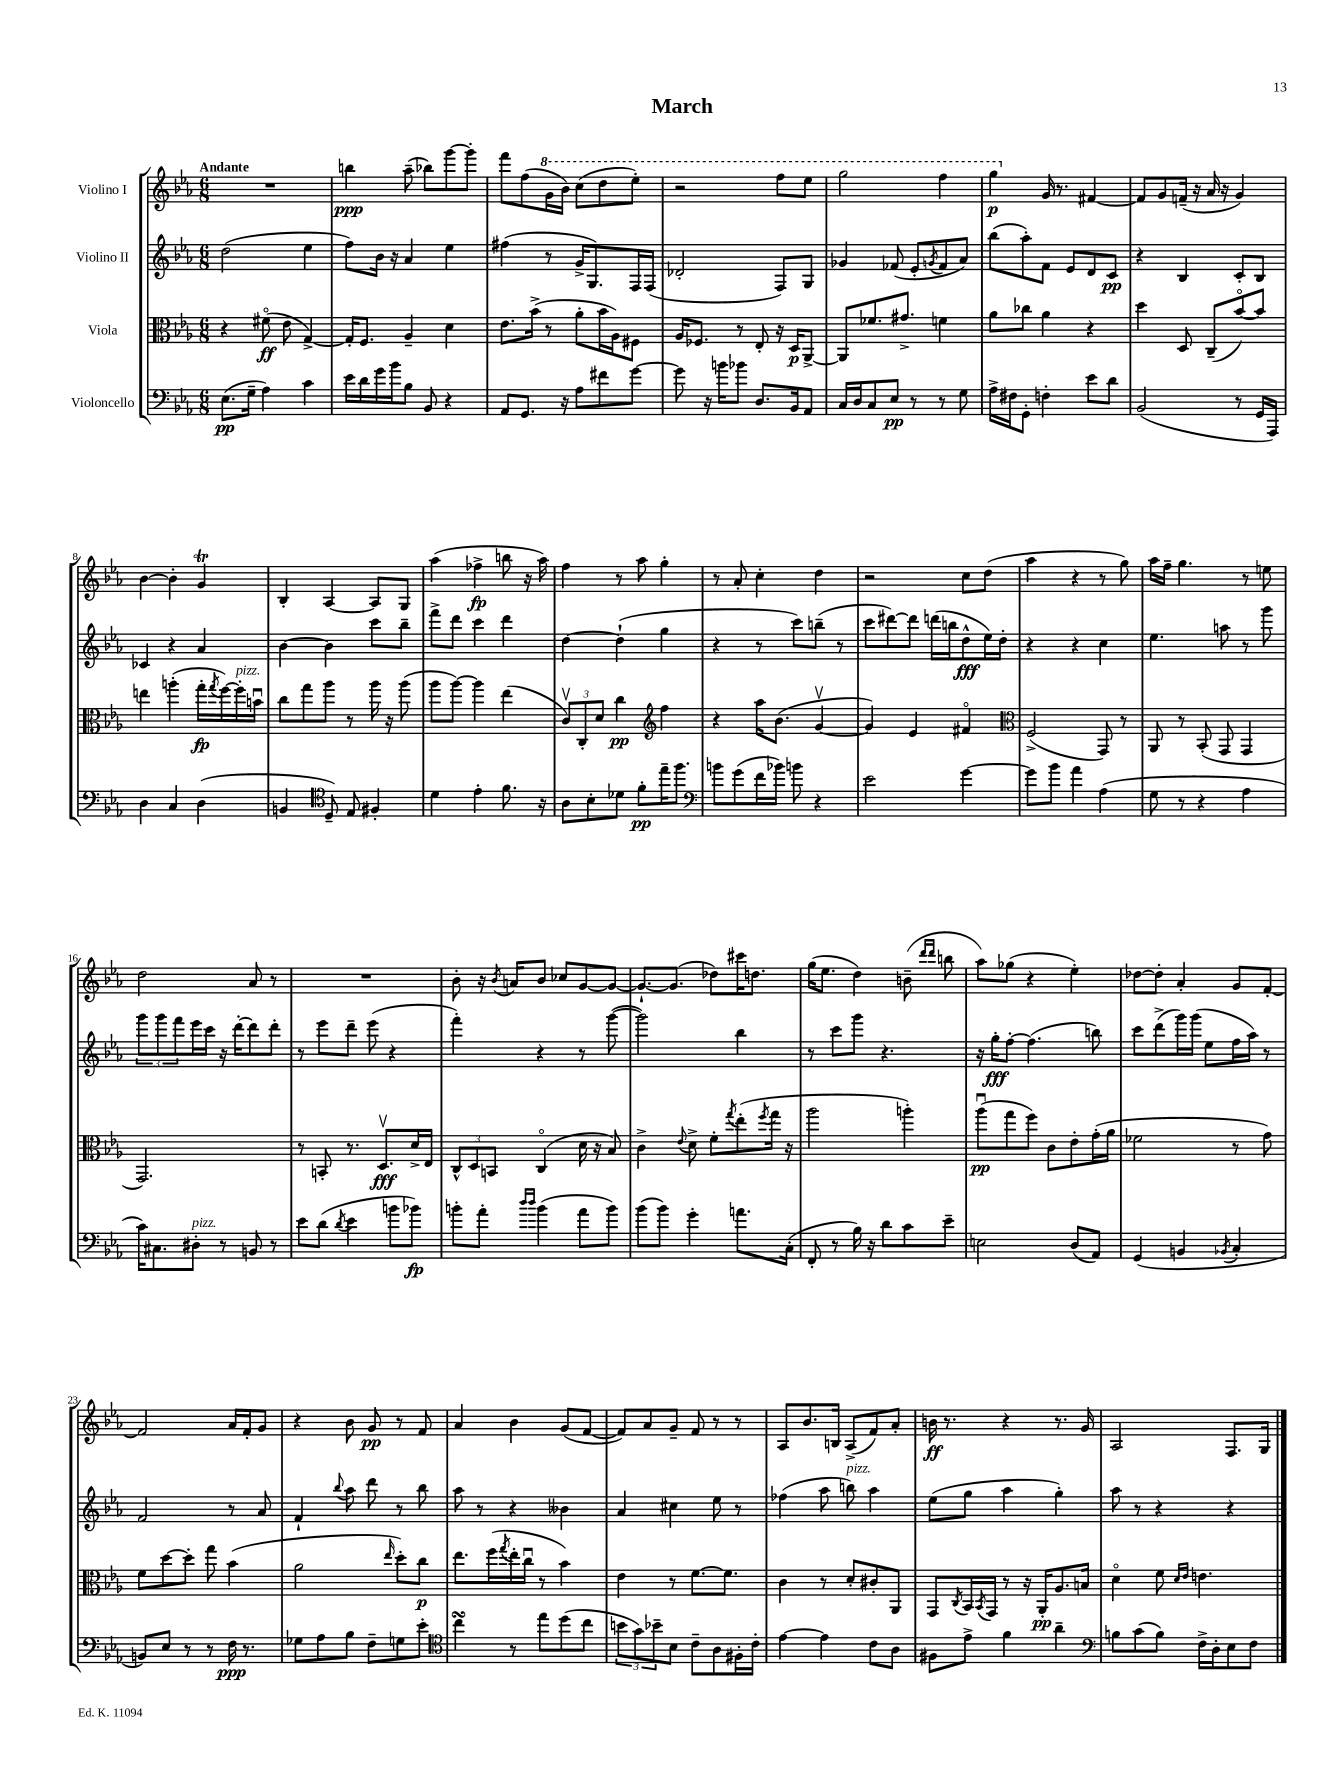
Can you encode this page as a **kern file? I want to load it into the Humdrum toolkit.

**kern	**kern	**kern	**kern
*staff4	*staff3	*staff2	*staff1
*clefF4	*clefC3	*clefG2	*clefG2
*k[b-e-a-]	*k[b-e-a-]	*k[b-e-a-]	*k[b-e-a-]
*M6/8	*M6/8	*M6/8	*M6/8
(8.E-\L	4r	(2dd\	2.r
16G~\Jk	.	.	.
4A-\)	(8f#o\	.	.
.	8e-\	.	.
4c\	[4G^/)	4ee-\	.
=	=	=	=
16e-\LL	16G'/]LK	8ff\L)	4bb\
16d\	8.F/J	.	.
16g\	.	16b-\Jk	.
16b-\J	.	16r	.
8B-\J	4A-~/	4a-/	(8aa-~\
8BB-/	.	.	8bb-\L)
4r	4d\	4ee-\	[8ggg\
.	.	.	8ggg'\]J
=	=	=	=
8AA-/L	8.e-\L	(4ff#\	8fff\L
8.GG/J	.	.	(8ff\
.	(16b-^\Jk	.	.
.	8r	8r	16gg\L
16r	.	.	16bb-\JJ)
8A-\L	8a-'\L	16g^/LK	(8ccc\L
.	.	8.G/)	.
8f#\	16b-\L	.	8ddd\
.	16A-\J)	.	.
[8g\J	8F#\J	16F/L	8eee-'\J)
.	.	(16F/JJ	.
=	=	=	=
8g\]	16A-/LK	2d-'/	2r
.	8.F-/J	.	.
16r	.	.	.
16b\LK	.	.	.
8b-\J	8r	.	.
8.D/L	8E-'/	.	.
.	16r	8F/L)	8fff\L
16BB-/k	16D/LK	.	.
8AA-/J	[8AA-^/J	8G/J	8eee-\J
=	=	=	=
16C/LL	8AA-/]L	4g-/	2ggg\
16D/J	.	.	.
8C/	8.f-/	.	.
8E-/J	.	(8f-/	.
.	8.g#^/J	.	.
8r	.	8e-'/L	.
.	.	8qg/	.
8r	4f\	8f-/	4fff\
8G\	.	8a-/J)	.
=	=	=	=
16A-^\LL	8a-\L	(8bb-\L	4ggg\
16F#\J	.	.	.
8GG'\J	8cc-\J	8aa-'\)	.
4F'\	4a-\	8f\J	16g/
.	.	.	8.r
.	.	8e-/L	.
8e-\L	4r	8d/	[4f#/
8d\J	.	8c/J	.
=	=	=	=
(2BB-/	4dd\	4r	8f#/]L
.	.	.	8g/
.	8D/	4B-/	(16f~/Jk
.	.	.	16r
.	(8C~/L	.	16a-/
.	.	.	16r
8r	[8b-o/)	8c'/L	4g/)
16GG/LL	8b-/]J	8B-/J	.
16AAA-/JJ)	.	.	.
=	=	=	=
4D\	4ee\	4c-/	[4b-\
4C/	(4aa'\	4r	4b-'\]
(4D\	16gg'\LL	4a-/	4g/
.	8qgg/	.	.
.	[16ff\)	.	.
.	16ff'\]	.	.
.	16bu\JJ	.	.
=	=	=	=
4BB/	8cc\L	[4b-\	4B-'/
.	8gg\	.	.
*clefC4	*	*	*
8D~/)	8aa-\J	4b-\]	[4A-/
8E-/	8r	.	.
4F#'/	16aa-\	8ccc\L	8A-/]L
.	16r	.	.
.	(8aa-\	8bb-~\J	8G/J
=	=	=	=
4d\	8aa-\L	8fff^\L	(4aa-\
.	[8aa-\J)	8ddd\J	.
4e-'\	4aa-\]	4ccc\	4ff-^\
8.f\	(4ee-\	4ddd\	8bb\
.	.	.	16r
16r	.	.	16aa-\)
=	=	=	=
8A-\L	12cv/L)	[4dd\	4ff\
.	12C'/	.	.
8B-'\	.	.	.
.	12d/J	.	.
8d-\J	4cc\	(4dd`\]	8r
8f'\L	.	.	8aa-\
*	*clefG2	*	*
16ee-~\K	4ff\	4gg\	4gg'\
8.ff\J	.	.	.
=	=	=	=
*clefF4	*	*	*
8b\L	4r	4r	8r
(8g\	.	.	8a-'/
16f\L	16aa-\LK	8r	4cc'\
16b-\JJ)	(8.b-\J	.	.
8b\	.	8ccc\L)	.
4r	[4gv/	(8bb~\J	4dd\
.	.	8r	.
=	=	=	=
2e-\	4g/])	8ccc\L	2r
.	.	[8ddd#\)	.
.	4e-/	8ddd#\]J	.
.	.	(16ddd\LL	.
.	.	16bb\J	.
[4g\	4f#o/	8dd^^\	8cc\L
.	.	16ee-\L)	(8dd\J
.	.	16dd'\JJ	.
=	=	=	=
*	*clefC3	*	*
8g\]L	(2F^/	4r	4aa-\
8b-\J	.	.	.
4a-\	.	4r	4r
(4A-\	8GG/)	4cc\	8r
.	8r	.	8gg\)
=	=	=	=
8G\	8AA-/	4.ee-\	16aa-\LL
.	.	.	16ff~\JJ
8r	8r	.	4.gg\
4r	(8BB-'/	.	.
.	8GG/	8aa\	.
4A-\	4GG/	8r	8r
.	.	8ggg\	8ee\
=	=	=	=
16c\LK)	2.GG/)	12ggg\L	2dd\
8.C#\	.	.	.
.	.	12ggg\	.
.	.	12fff\	.
8D#'\J	.	16eee-\L	.
.	.	16ccc\JJ	.
8r	.	16r	.
.	.	[16ddd'\LK	.
8BB/	.	8ddd\]	8a-/
8r	.	8ddd'\J	8r
=	=	=	=
8e-\L	8r	8r	2.r
(8d\J	8BB'/	8eee-\L	.
8qd/	.	.	.
4e-\	8.r	8ddd~\J	.
.	.	(8eee-\	.
.	8.Dv/L	.	.
8b\L	.	4r	.
8b-\J)	16d^/L	.	.
.	16E-/JJ	.	.
=	=	=	=
8b'\L	12C^^/L	4fff'\)	8b-'\
.	12D/	.	.
8a-'\J	.	.	16r
.	12BB/J	.	.
.	.	.	8qb-/
.	.	.	16a/LK
16qqdd/LL	.	.	.
16qqdd/JJ	.	.	.
(4b\	(4Co/	4r	8b-/J
.	.	.	8cc-/L
8a-\L	16d\	8r	[8g/
.	16r	.	.
8b\J)	8B-/)	([8ggg\	8g/_J
=	=	=	=
(8b-\L	4c^\	2ggg\])	8.g`/_L
8b-\J)	.	.	.
.	.	.	(8.g/]J
.	8qqe-/	.	.
4g'\	8d^\	.	.
.	8f'\L	.	8dd-\L)
.	8qgg/	.	.
8.a\L	(8ee-'\	4bb-\	16ccc#\K
.	.	.	8.dd\J
.	8qff/	.	.
.	16gg\Jk	.	.
(16C'\Jk	16r	.	.
=	=	=	=
8FF'/	2aa-\	8r	(16gg\LK
.	.	.	8.ee-\J
8r	.	8ccc\L	.
16B-\)	.	8ggg\J	4dd\)
16r	.	.	.
8d\L	.	4.r	.
8c\	4aa'\)	.	(8b~\
.	.	.	16qqddd/LL
.	.	.	16qqddd/JJ
8e-~\J	.	.	8bb\
=	=	=	=
2E\	(8aa-u\L	16r	8aa-\L)
.	.	16gg'\LK	.
.	8gg\	[8ff'\J	(8gg-\J
.	8ff\J)	(4.ff\]	4r
.	8c\L	.	.
(8D/L	8e-'\	.	4ee-'\)
8AA-/J)	(16g'\L	8bb\)	.
.	16a-\JJ	.	.
=	=	=	=
(4GG/	2f-\	8ccc\L	[8dd-\L
.	.	(8ddd^\	8dd-'\]J
4BB/	.	16ggg\L)	4a-'/
.	.	(16ggg\JJ	.
.	.	8ee-\L	.
8qBB-/	.	.	.
4C'/	8r	16ff\L	8g/L
.	.	16aa-\JJ)	.
.	8g\)	8r	[8f'/J
=	=	=	=
8BB/L)	8f\L	2f/	2f/]
8E-/J	[8dd\	.	.
8r	8dd'\]J	.	.
8r	8gg\	.	.
16F\	(4b-\	8r	16a-/LL
8.r	.	.	16f'/J
.	.	8a-/	8g/J
=	=	=	=
8G-\L	2a-\	4f`/	4r
8A-\	.	.	.
.	.	8qqbb-/	.
8B-\J	.	8aa-\	8b-\
8F~\L	.	8ddd\	8g/
.	16qqee-/	.	.
8G\	8dd'\L)	8r	8r
8e-'\J	8cc\J	8bb-\	8f/
=	=	=	=
*clefC4	*	*	*
4cc\	8.ee-\L	8aa-\	4a-/
.	.	8r	.
.	(16ff\L	.	.
.	8qgg/	.	.
8r	16ee-'\	4r	4b-\
.	16ccu\JJ	.	.
8ee-\L	8r	.	.
(8dd\	4b-\)	4b--\	(8g/L
8cc\J	.	.	[8f/J
=	=	=	=
12b\L	4e-\	4a-/	8f/]L)
12g\)	.	.	.
.	.	.	8a-/
12b-~\	.	.	.
8B-\J	8r	4cc#\	8g~/J
8c~\L	[8.f\L	.	8f/
8A-\	.	8ee-\	8r
.	8.f\]J	.	.
16F#'\L	.	8r	8r
16c'\JJ	.	.	.
=	=	=	=
[4e-\	4c\	(4ff-\	8A-/L
.	.	.	8.b-/
4e-\]	8r	8aa-\	.
.	.	.	16B/Jk
.	8d'/L	8bb\)	(8A-^/L
8c\L	8c#'/	4aa-\	8f/)
8A-\J	8AA-/J	.	8a-'/J
=	=	=	=
8F#\L	8GG/L	(8ee-\L	16b\
.	.	.	8.r
.	8qC/	.	.
8e-^\J	16BB-/L	8gg\J	.
.	8qBB-/	.	.
.	16GG/JJ	.	.
4f\	8r	4aa-\	4r
.	16r	.	.
.	16AA-'/LK	.	.
4a-~\	8.A-/	4gg'\)	8.r
.	16B/Jk	.	16g/
=	=	=	=
*clefF4	*	*	*
8B\L	4do\	8aa-\	2A-/
(8c\	.	8r	.
8B\J)	8f\	4r	.
.	16qqd/LL	.	.
.	16qqe-/JJ	.	.
16F^\LL	4.e\	.	.
16D'\J	.	.	.
8E-\	.	4r	8.F/L
8F\J	.	.	.
.	.	.	16G/Jk
==	==	==	==
*-	*-	*-	*-
